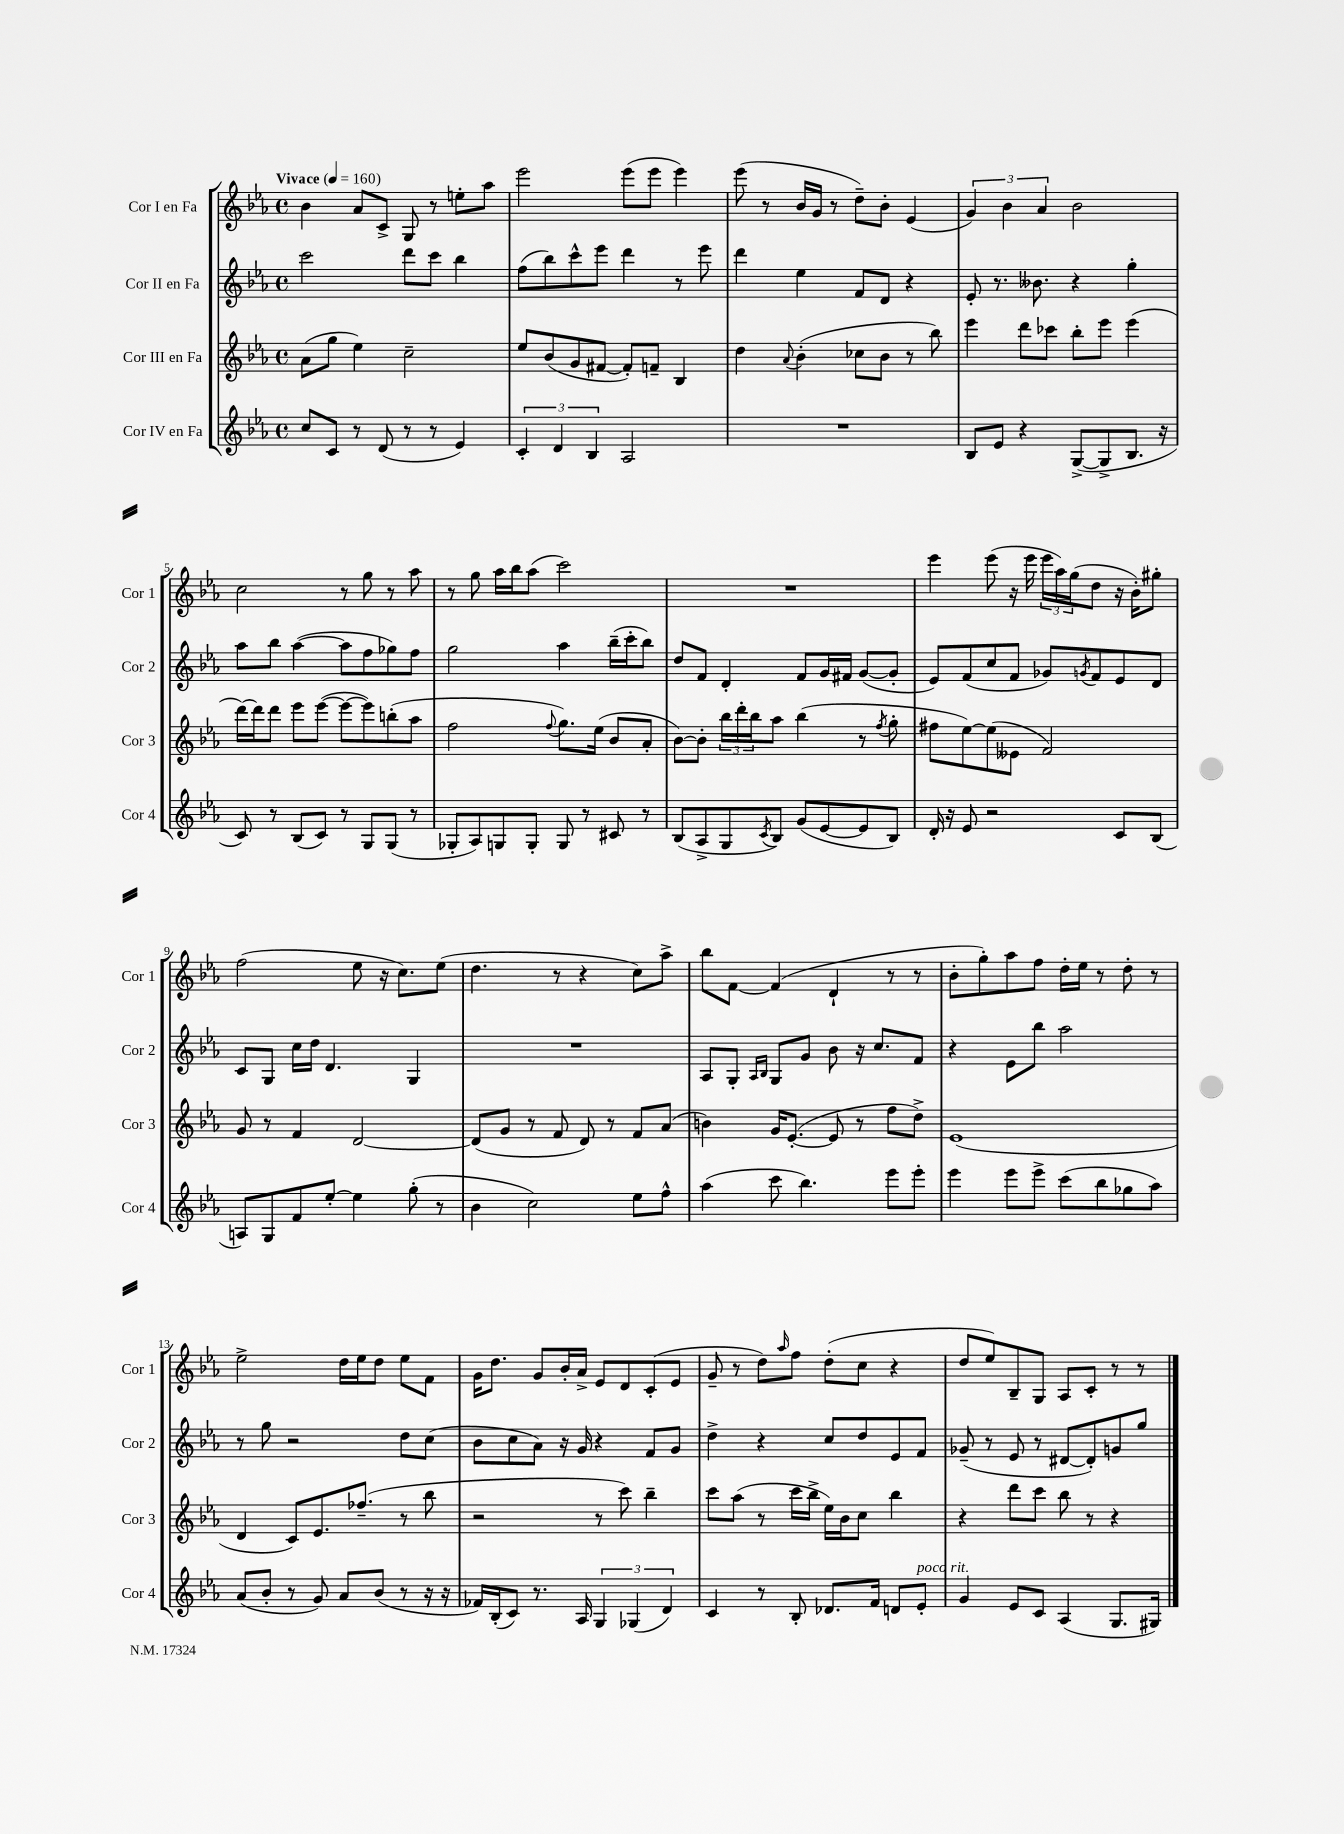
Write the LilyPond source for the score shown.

<<
\new StaffGroup <<
\new Staff = "s0" \with { instrumentName = "Cor I en Fa" shortInstrumentName = "Cor 1" } {
    \clef treble \key ees \major \defaultTimeSignature \time 4/4 \tempo "Vivace" 4 = 160
    bes'4 aes'8 c'8-> g8 r8 e''8-. aes''8 |
    ees'''2 ees'''8( ees'''8 ees'''4) |
    ees'''8( r8 bes'16 g'16 r8 d''8--) bes'8-. ees'4( |
    \tuplet 3/2 { g'4) bes'4 aes'4 } bes'2 |
    c''2 r8 g''8 r8 aes''8 |
    r8 g''8 aes''16 bes''16 aes''8( c'''2) |
    R1 |
    ees'''4 ees'''8( r16 ees'''16 \tuplet 3/2 { ees'''16 aes''16) g''16( } d''8 r16 bes'16-.) gis''8-. |
    f''2( ees''8 r16 c''8.) ees''8( |
    d''4. r8 r4 c''8) aes''8-> |
    bes''8 f'8~ f'4( d'4-! r8 r8 |
    bes'8-. g''8-.) aes''8 f''8 d''16-. ees''16 r8 d''8-. r8 |
    ees''2-> d''16 ees''16 d''8 ees''8 f'8 |
    g'16 d''8. g'8 bes'16-. aes'16-> ees'8 d'8 c'8-.( ees'8 |
    g'8-- r8 d''8) \grace { aes''16 } f''8 d''8-.( c''8 r4 |
    d''8 ees''8) bes8-- g8 aes8 c'8-. r8 r8 \bar "|." |
}
\new Staff = "s1" \with { instrumentName = "Cor II en Fa" shortInstrumentName = "Cor 2" } {
    \clef treble \key ees \major \defaultTimeSignature \time 4/4
    c'''2 d'''8 c'''8 bes''4 |
    f''8( bes''8) c'''8-^ ees'''8 d'''4 r8 ees'''8 |
    d'''4 ees''4 f'8 d'8 r4 |
    ees'8-. r8. beses'8. r4 g''4-. |
    aes''8 bes''8 aes''4~( aes''8 f''8 ges''8) f''8 |
    g''2 aes''4 bes''16--( c'''16-. bes''8) |
    d''8 f'8 d'4-. f'8 g'16 fis'16 g'8~( g'8-. |
    ees'8) f'8( c''8 f'8 ges'8) \acciaccatura { g'8 } f'8 ees'8 d'8 |
    c'8 g8 c''16 d''16 d'4. g4 |
    R1 |
    aes8 g8-. \grace { aes16 bes16 } g8 g'8 bes'8 r16 c''8. f'8 |
    r4 ees'8 bes''8 aes''2 |
    r8 g''8 r2 d''8 c''8( |
    bes'8 c''8 aes'8) r16 g'16 r4 f'8 g'8 |
    d''4-> r4 c''8 d''8 ees'8 f'8 |
    ges'8--( r8 ees'8 r8 dis'8~ dis'8-.) g'8 g''8 \bar "|." |
}
\new Staff = "s2" \with { instrumentName = "Cor III en Fa" shortInstrumentName = "Cor 3" } {
    \clef treble \key ees \major \defaultTimeSignature \time 4/4
    aes'8( g''8 ees''4) c''2-- |
    ees''8 bes'8( g'8 fis'8~ fis'8-.) f'8-- bes4 |
    d''4 \appoggiatura { aes'8 } bes'4-.( ces''8 bes'8 r8 bes''8) |
    ees'''4 d'''8 ces'''8 bes''8-. ees'''8 ees'''4( |
    d'''16~) d'''16 d'''8 ees'''8 ees'''8~( ees'''8~ ees'''8) b''8-.( aes''8 |
    f''2 \appoggiatura { f''8 } g''8.) ees''16( bes'8 aes'8-. |
    bes'8~) bes'8-. \tuplet 3/2 { bes''16 d'''16-. bes''16 } aes''8 bes''4( r8 \acciaccatura { f''8 } g''8-. |
    fis''8 ees''8~) ees''8( eeses'8 f'2) |
    g'8 r8 f'4 d'2~ |
    d'8( g'8 r8 f'8 d'8) r8 f'8 aes'8( |
    b'4) g'16 ees'8.~-.( ees'8 r8 f''8 d''8->) |
    ees'1( |
    d'4 c'8) ees'8. fes''8.--( r8 bes''8 |
    r2 r8 c'''8) bes''4-- |
    c'''8 aes''8( r8 c'''16 bes''16-> ees''16) bes'16 c''8 bes''4 |
    r4 d'''8 c'''8 bes''8 r8 r4 \bar "|." |
}
\new Staff = "s3" \with { instrumentName = "Cor IV en Fa" shortInstrumentName = "Cor 4" } {
    \clef treble \key ees \major \defaultTimeSignature \time 4/4
    c''8 c'8 r8 d'8( r8 r8 ees'4) |
    \tuplet 3/2 { c'4-. d'4 bes4 } aes2 |
    R1 |
    bes8 ees'8 r4 g8~->( g8-> bes8. r16 |
    c'8) r8 bes8( c'8) r8 g8 g8( r8 |
    ges8-. aes8) g8 g8-. g8 r8 cis'8 r8 |
    bes8( aes8-> g8 \acciaccatura { c'8 } bes8) g'8( ees'8~ ees'8 bes8) |
    d'16-. r16 ees'8 r2 c'8 bes8( |
    a8) g8 f'8 ees''8~-. ees''4 g''8-.( r8 |
    bes'4 c''2) ees''8 f''8-^ |
    aes''4( c'''8 bes''4.) ees'''8 ees'''8-. |
    ees'''4 ees'''8 ees'''8-> c'''8( bes''8 ges''8 aes''8) |
    aes'8( bes'8-. r8 g'8) aes'8 bes'8( r8 r16 r16 |
    fes'16) bes16-.( c'8) r8. aes16 \tuplet 3/2 { g4 ges4( d'4) } |
    c'4 r8 bes8-. des'8. f'16 d'8 ees'8-.^\markup { \italic "poco rit." } |
    g'4 ees'8 c'8 aes4( g8. gis16) \bar "|." |
}
>>
>>
